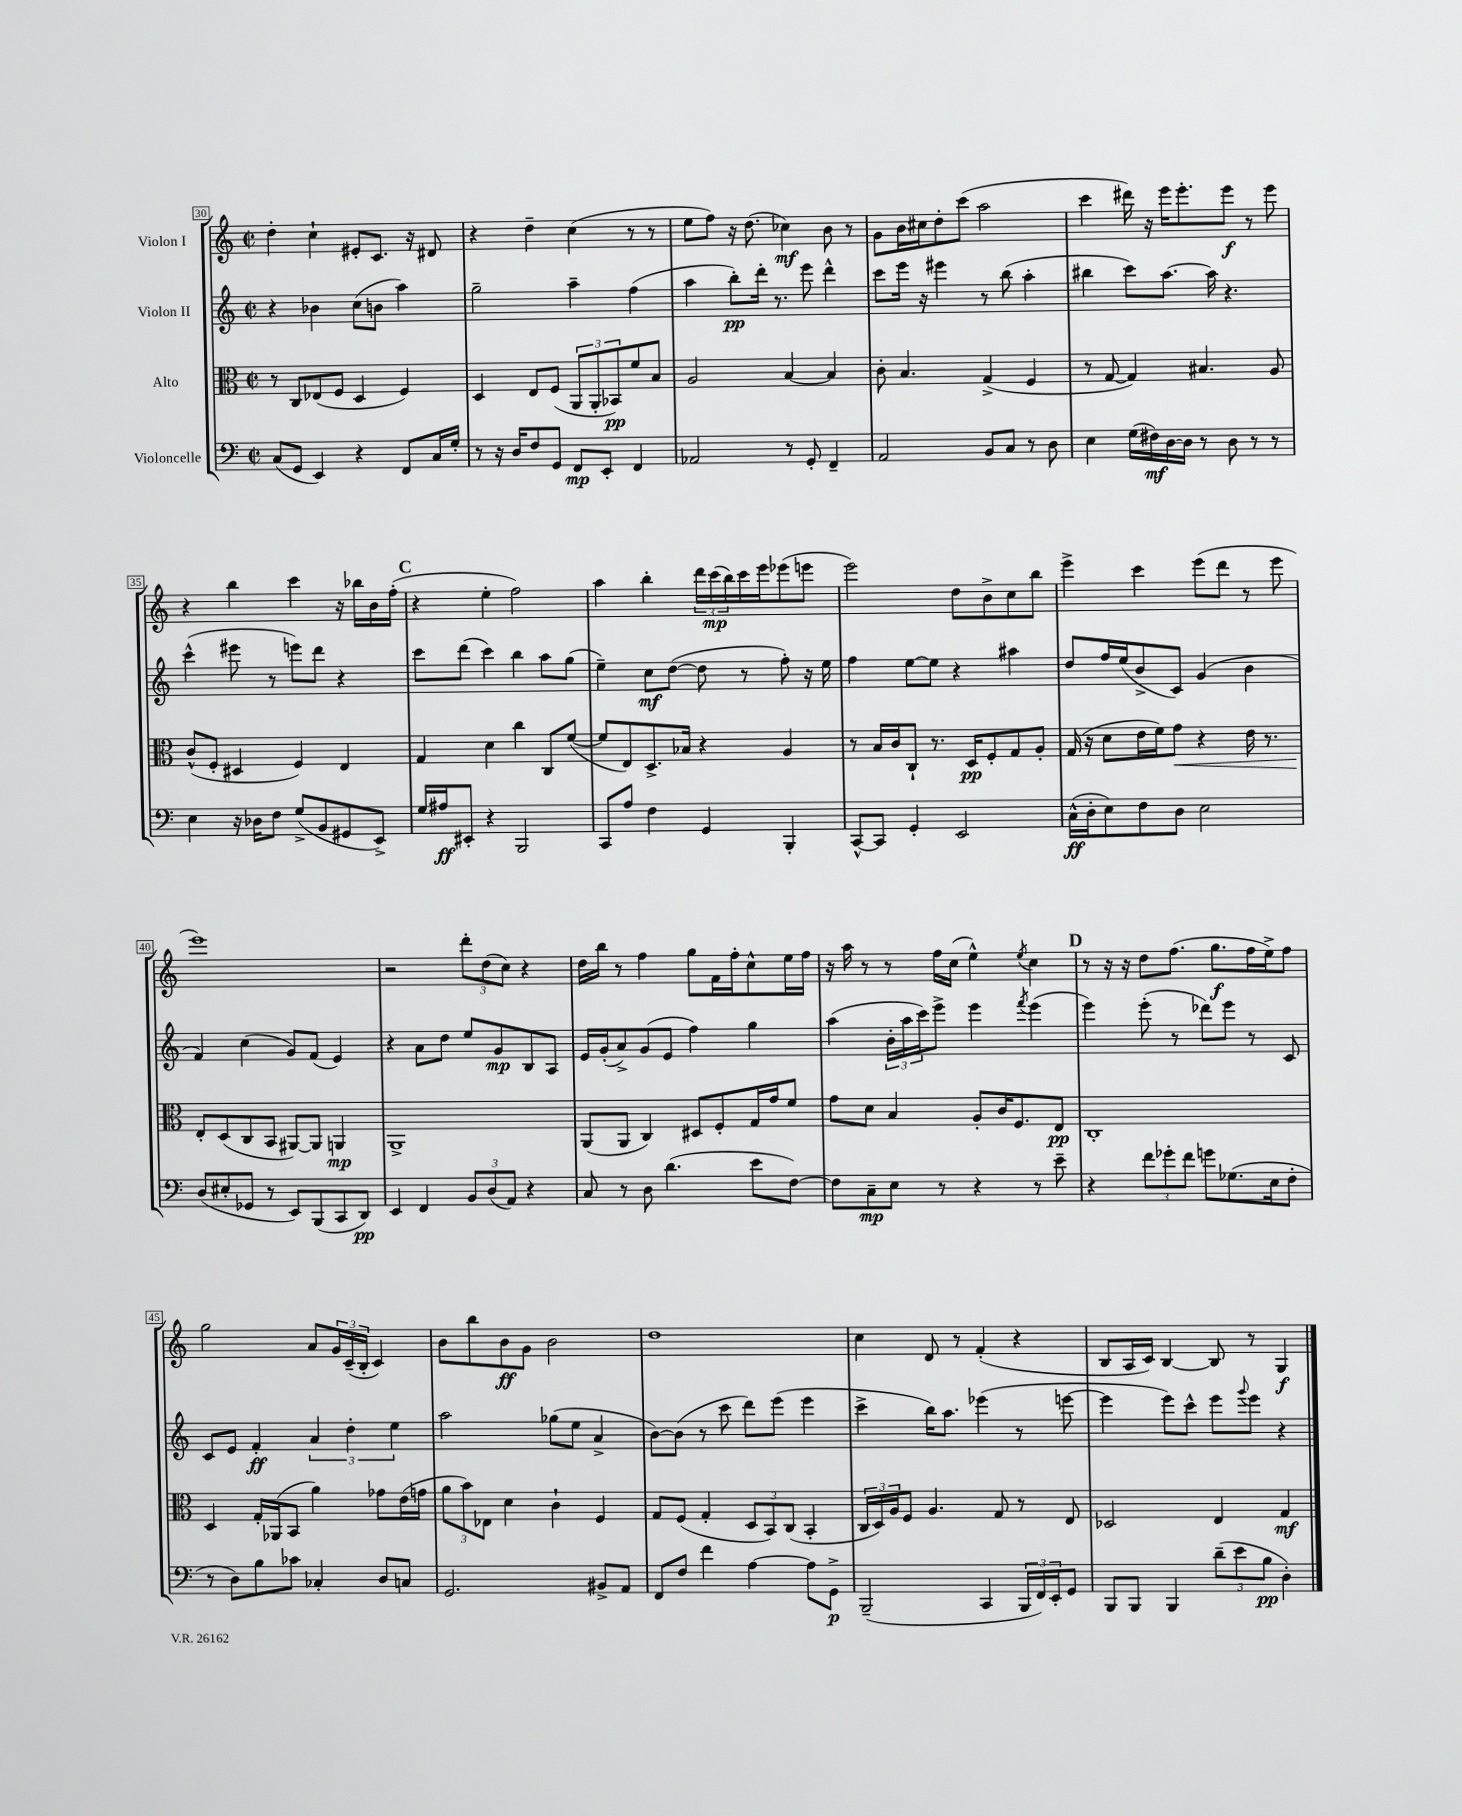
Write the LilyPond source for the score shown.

<<
\new StaffGroup <<
\new Staff = "s0" \with { instrumentName = "Violon I" } {
    \clef treble \key c \major \defaultTimeSignature \time 2/2
    d''4-. c''4-! eis'8-. c'8. r16 dis'8 |
    r4 d''4-- c''4( r8 r8 |
    e''8 f''8) r16 d''8.( ces''4\mf) b'8 r8 |
    g'8 b'16 cis''16 d''8-. c'''8( a''2 |
    c'''4 dis'''16) r16 e'''16 e'''8.-. e'''8\f r8 e'''8 |
    r4 b''4 c'''4 r16 bes''16 b'16 f''16-.( |
    \mark \markup { \bold "C" } r4 e''4-. f''2) |
    a''4 b''4-. \tuplet 3/2 { d'''16 c'''16\mp( b''16) } c'''16 e'''16 ees'''8( e'''8 |
    e'''2) d''8 b'8-> c''8 b''8 |
    e'''4-> c'''4 e'''8( d'''8 r8 e'''8 |
    e'''1) |
    r2 \tuplet 3/2 { d'''8-. d''8( c''8) } r4 |
    d''16 b''16 r8 f''4 g''8 f'16 f''16-. c''8-^ e''16 f''16 |
    r16 a''16 r8 r8 f''16 c''16( e''4-^) \acciaccatura { e''8 } c''4 |
    \mark \markup { \bold "D" } r8 r16 r16 d''8 f''8.( g''8.\f f''16 e''16->) f''8 |
    g''2 a'8 \tuplet 3/2 { g'16 c'16--( b16-. } c'4) |
    b'8 b''8 b'8\ff g'8 b'2 |
    d''1 |
    c''4 d'8 r8 f'4-.( r4 |
    b8 a16 c'16) b4~ b8 r8 g4\f \bar "|." |
}
\new Staff = "s1" \with { instrumentName = "Violon II" } {
    \clef treble \key c \major \defaultTimeSignature \time 2/2
    r4 bes'4 c''8( b'8 a''4) |
    g''2-- a''4-- f''4( |
    a''4 b''8-.\pp) d'''16-. r8. e'''8 d'''4-^ |
    c'''8 e'''16 r16 eis'''4 r8 b''8( a''4-. |
    bis''4 c'''8) a''8.~ a''16 r4. |
    c'''4-^( eis'''8 r8 e'''8) d'''8 r4 |
    \mark \markup { \bold "C" } c'''8 d'''8( c'''4) b''4 a''8 g''8( |
    e''4--) c''8\mf d''8~( d''8 r8 f''8-.) r16 e''16 |
    f''4 e''8~ e''8 r4 ais''4 |
    d''8 f''16 e''16( b'8-> c'8) g'4( b'4 |
    f'4) c''4( g'8) f'8( e'4) |
    r4 a'8 d''8 e''8 g'8\mp b8 a8 |
    e'16 g'16-.( a'8->) g'8( e'8 f''4) g''4 |
    a''4( \tuplet 3/2 { b'16-. a''16 c'''16) } e'''8-> e'''4 \acciaccatura { f'''8 } e'''4( |
    \mark \markup { \bold "D" } e'''4) e'''8-.( r8 des'''8) e'''8 r8 c'8 |
    c'8 e'8 f'4-.\ff \tuplet 3/2 { a'4 d''4-. e''4 } |
    a''2 ges''8( e''8 a'4-> |
    b'8~) b'8( r8 c'''8 d'''8) e'''8( e'''4 |
    c'''4-> b''16) a''8. ees'''4( r8 e'''8~ |
    e'''4 e'''8) c'''8-^ e'''8 \appoggiatura { g'''8 } e'''8 r4 \bar "|." |
}
\new Staff = "s2" \with { instrumentName = "Alto" } {
    \clef alto \key c \major \defaultTimeSignature \time 2/2
    r8 c8 ees8( f8 d4 f4) |
    d4 e8 f8( \tuplet 3/2 { a,8 a,8-. bes,8\pp) } f'8 b8 |
    a2 b4~ b4 |
    c'8-. b4. g4->( f4 |
    r8 g8~ g4) bis4. a8 |
    c'8-^( f8-. dis4 f4) e4 |
    \mark \markup { \bold "C" } g4 d'4 c''4 c8 f'8~( |
    f'8 e8) d8.-> bes16 r4 a4 |
    r8 b16 c'16 c8-! r8. d16\pp f8-. g8 a8-. |
    g16( r16 d'8 e'16 f'16) g'8\< r4 e'16 r8. |
    e8-.\! d8( c8 b,8 ais,8~) ais,8 a,4\mp |
    a,1-> |
    a,8( a,8 c4) dis8 f8-. g16 g'16 f'8 |
    g'8 d'8 b4 a8-. c'16 f8. e8\pp |
    \mark \markup { \bold "D" } c1-. |
    d4 g16-. aes,16( b,8 a'4) ges'8 e'16( g'16 |
    \tuplet 3/2 { a'8 b'8) ees8 } d'4 c'4-! f4 |
    g8 f8( g4-. \tuplet 3/2 { d8 b,8) c8( } b,4-. |
    \tuplet 3/2 { c16 d16) a16 } f8 a4. g8 r8 e8 |
    des2 e4 g4\mf \bar "|." |
}
\new Staff = "s3" \with { instrumentName = "Violoncelle" } {
    \clef bass \key c \major \defaultTimeSignature \time 2/2
    c8( g,8 e,4) r4 f,8 c16 g16-. |
    r8 r16 d16 f8 g,8 f,8\mp e,8-. f,4 |
    aes,2 r8 g,8-. f,4-- |
    a,2 b,8 c8 r8 d8 |
    e4 g16( fis16\mf) d16~ d16 r8 d8 r8 r8 |
    e4 r16 des16 f8 g8->( b,8 gis,8 e,8->) |
    \mark \markup { \bold "C" } g16 ais16\ff eis,8-. r4 b,,2 |
    c,8 a8 f4 g,4 b,,4-. |
    c,8~-^ c,8 g,4-. e,2 |
    c16-^\ff( d16-. e8) f8 d8 e2 |
    d8( eis8-. ges,8 r8 e,8) b,,8( c,8 d,8\pp) |
    e,4 f,4 \tuplet 3/2 { b,8 d8( a,8) } r4 |
    c8 r8 d8 d'4.( e'8 f8~) |
    f8 c8--\mp e8 r8 r4 r8 e'8-- |
    \mark \markup { \bold "D" } r4 \tuplet 3/2 { f'8 ges'8-. f'8 } g'8 ges8.( e16 f8-. |
    r8 d8) b8 ces'8 ces4-. d8 c8 |
    g,2. bis,8-> a,8 |
    f,8 f8 f'4 a4~ a8 g,8->\p |
    b,,2--( c,4 \tuplet 3/2 { b,,16 f,16) e,16-. } g,8 |
    b,,8 b,,8 b,,4 \tuplet 3/2 { d'8--( e'8 b8\pp } d4-.) \bar "|." |
}
>>
>>
\layout { \context { \Score currentBarNumber = #30 \override BarNumber.stencil = #(make-stencil-boxer 0.1 0.3 ly:text-interface::print) } }
